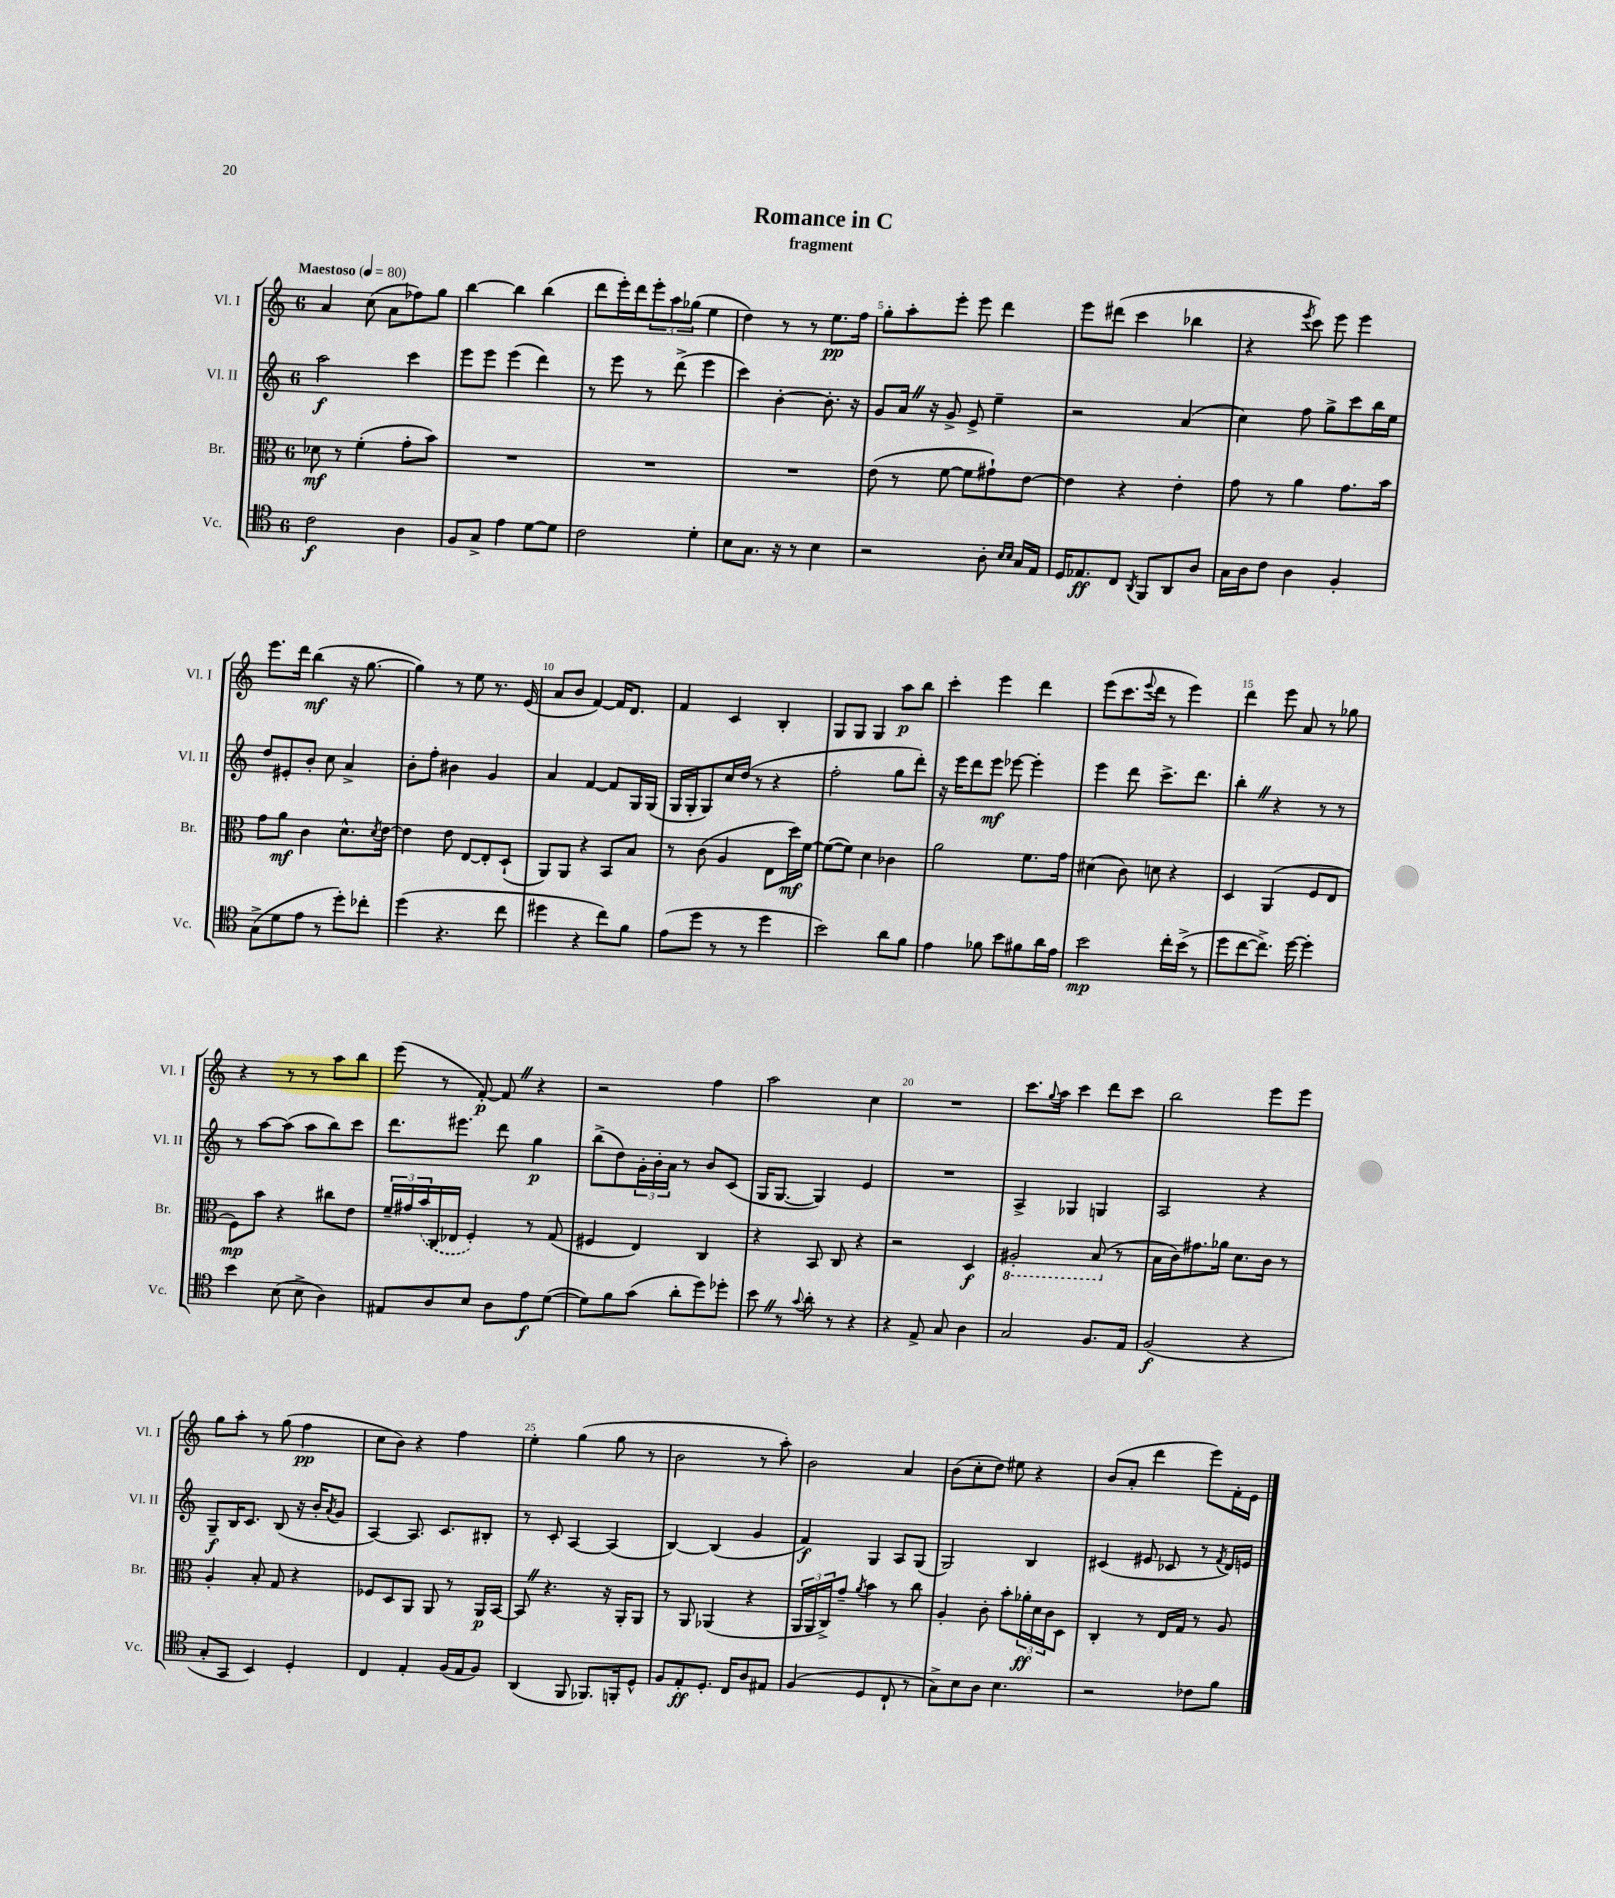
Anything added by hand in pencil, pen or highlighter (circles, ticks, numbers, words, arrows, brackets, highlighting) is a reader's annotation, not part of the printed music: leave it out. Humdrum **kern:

**kern	**dynam	**kern	**dynam	**kern	**dynam	**kern	**dynam
*part4	*part4	*part3	*part3	*part2	*part2	*part1	*part1
*staff4	*staff4	*staff3	*staff3	*staff2	*staff2	*staff1	*staff1
*I"Vc.	*	*I"Br.	*	*I"Vl. II	*	*I"Vl. I	*
*I'Vc.	*	*I'Br.	*	*I'Vl. II	*	*I'Vl. I	*
*clefC4	*	*clefC3	*	*clefG2	*	*clefG2	*
*k[]	*	*k[]	*	*k[]	*	*k[]	*
*M6/8	*	*M6/8	*	*M6/8	*	*M6/8	*
*MM80	*	*MM80	*	*MM80	*	*MM80	*
=1	=1	=1	=1	=1	=1	=1	=1
!	!	!	!	!	!	!LO:TX:a:B:t=Maestoso	!
2c\	f	8d-X\	mf	2aa\	f	4a/	.
.	.	8r	.	.	.	.	.
.	.	(4f'\	.	.	.	(8cc\	.
.	.	.	.	.	.	8a\L	.
4A\	.	8g'\L	.	4ccc\	.	8ff-X\)	.
.	.	8b\J)	.	.	.	8gg\J	.
=2	=2	=2	=2	=2	=2	=2	=2
8F/L	.	2.r	.	8eee\L	.	[4bb\	.
8G^/J	.	.	.	8eee\J	.	.	.
4e\	.	.	.	(4eee\	.	4bb\]	.
[8d\L	.	.	.	4ddd\)	.	(4bb\	.
8d\J]	.	.	.	.	.	.	.
=3	=3	=3	=3	=3	=3	=3	=3
2c\	.	2.r	.	8r	.	8ddd\L	.
.	.	.	.	8eee\	.	16eee'\L)	.
.	.	.	.	.	.	16ddd\J	.
.	.	.	.	8r	.	12eee'\	.
.	.	.	.	.	.	12aa\	.
.	.	.	.	(8ddd^\	.	.	.
.	.	.	.	.	.	(12gg-X\J	.
4d'\	.	.	.	4eee\	.	4ee\	.
=4	=4	=4	=4	=4	=4	=4	=4
8B\L	.	2.r	.	4ccc\)	.	4dd\)	.
8.G\J	.	.	.	.	.	.	.
.	.	.	.	[4b'\	.	8r	.
16r	.	.	.	.	.	.	.
8r	.	.	.	.	.	8r	.
4B\	.	.	.	8.b'\]	.	8.ee\L	pp
.	.	.	.	16r	.	16ff\Jk	.
=5	=5	=5	=5	=5	=5	=5	=5
2r	.	(8e\	.	8g/L	.	8gg'\L	.
.	.	8r	.	16aZ/Jk	.	8aa'\	.
.	.	.	.	16r	.	.	.
.	.	[8f\	.	8g^/	.	8eee'\J	.
.	.	8f\L]	.	8e^/	.	8eee\	.
8A'\	.	8g#X`\)	.	4ee~\	.	4ddd\	.
16qqB/LL	.	.	.	.	.	.	.
16qqB/JJ	.	.	.	.	.	.	.
16G/LL	.	[8e\J	.	.	.	.	.
16E/JJ	.	.	.	.	.	.	.
=6	=6	=6	=6	=6	=6	=6	=6
16D/KL	.	4e\]	.	2r	.	8eee\L	.
8.E-X/	ff	.	.	.	.	.	.
.	.	.	.	.	.	(8ddd#X\J	.
8C/J	.	4r	.	.	.	4ccc\	.
8qAA/	.	.	.	.	.	.	.
8FF/L	.	.	.	.	.	.	.
8AA/	.	4e'\	.	(4a/	.	4bb-X\	.
8A/J	.	.	.	.	.	.	.
=7	=7	=7	=7	=7	=7	=7	=7
16G\LL	.	8g\	.	4cc\)	.	4r	.
16A\J	.	.	.	.	.	.	.
8c\J	.	8r	.	.	.	.	.
.	.	.	.	.	.	8qeee/	.
4A\	.	4a\	.	8ff\	.	8ccc\)	.
.	.	.	.	8gg^\L	.	8eee\	.
4F'/	.	8.g\L	.	8ccc\	.	4eee\	.
.	.	.	.	16bb\L	.	.	.
.	.	16b\Jk	.	16ee\JJ	.	.	.
!!LO:LB:g=z
=8	=8	=8	=8	=8	=8	=8	=8
(8G^\L	.	8g\L	.	8dd/L	.	8.eee\L	.
8d\	.	8a\J	mf	8e#X'/	.	.	.
.	.	.	.	.	.	16ddd\Jk	.
8e\J	.	4c\	.	8b'/J	.	(4bb\	mf
8r	.	.	.	8cc\	.	.	.
8dd'\L)	.	8.d^^\L	.	4a^/	.	16r	.
.	.	.	.	.	.	[8.gg\	.
8cc-X'\J	.	.	.	.	.	.	.
.	.	8qd/	.	.	.	.	.
.	.	[16e\Jk	.	.	.	.	.
=9	=9	=9	=9	=9	=9	=9	=9
(4dd\	.	4e\]	.	8b'\L	.	4gg\])	.
.	.	.	.	8ff'\J	.	.	.
4.r	.	8e\	.	4b#X\	.	8r	.
.	.	[8E/L	.	.	.	8ee\	.
.	.	8E'/]	.	4g/	.	8.r	.
8cc\	.	(8D`/J	.	.	.	.	.
.	.	.	.	.	.	(16e/	.
=10	=10	=10	=10	=10	=10	=10	=10
4dd#X\	.	8AA/L)	.	4a/	.	8a/L	.
.	.	8AA/J	.	.	.	8b/J	.
4r	.	4r	.	[4f/	.	[4f/)	.
8cc\L)	.	8BB/L	.	8f/L]	.	16f/KL]	.
.	.	.	.	.	.	8.d/J	.
8f\J	.	8B/J	.	16G/L	.	.	.
.	.	.	.	(16G/JJ	.	.	.
=11	=11	=11	=11	=11	=11	=11	=11
(8e\L	.	8r	.	16G/LL	.	4f/	.
.	.	.	.	16G'/J	.	.	.
8dd\J	.	(8c\	.	8G/)	.	.	.
8r	.	4A/	.	16cc/L	.	4c/	.
.	.	.	.	(16dd/JJ	.	.	.
8r	.	.	.	8r	.	.	.
4dd\	.	8E\L	.	4r	.	4B'/	.
.	.	16dd\L)	mf	.	.	.	.
.	.	[16f\JJ	.	.	.	.	.
=12	=12	=12	=12	=12	=12	=12	=12
2b\)	.	(8f\L_	.	2ff'\	.	8G/L	.
.	.	8f\J])	.	.	.	8G/J	.
.	.	4d\	.	.	.	4G/	.
8a\L	.	4c-X\	.	8gg\L	.	8aa\L	p
8f\J	.	.	.	8ddd'\J)	.	8bb\J	.
=13	=13	=13	=13	=13	=13	=13	=13
4e\	.	2a\	.	16r	.	4ccc'\	.
.	.	.	.	16eee\KL	.	.	.
.	.	.	.	8ddd\	.	.	.
8f-X\	.	.	.	8eee\J	mf	4eee\	.
8b\L	.	.	.	[8eee-X\	.	.	.
8f#X\	.	8.f\L	.	4eee-'\]	.	4ddd\	.
16a\L	.	.	.	.	.	.	.
16e\JJ	.	16g\Jk	.	.	.	.	.
=14	=14	=14	=14	=14	=14	=14	=14
2b\	mp	(4d#X\	.	4eee\	.	(8eee\L	.
.	.	.	.	.	.	8.ccc\	.
.	.	8c\)	.	8ddd\	.	.	.
.	.	.	.	.	.	8qqeee/	.
.	.	.	.	.	.	16ddd\Jk	.
.	.	8dn\	.	8.ccc^\L	.	8r	.
16cc'\LL	.	4r	.	.	.	4eee\)	.
(16b^\JJ	.	.	.	8.ddd\J	.	.	.
8r	.	.	.	.	.	.	.
=15	=15	=15	=15	=15	=15	=15	=15
8dd\L	.	4D/	.	4bb'Z\	.	4ddd\	.
[8cc\	.	.	.	.	.	.	.
8.cc^\J])	.	(4AA/	.	4r	.	8eee\	.
.	.	.	.	.	.	8a/	.
[16dd\	.	.	.	.	.	.	.
4dd'\]	.	8F/L	.	8r	.	8r	.
.	.	8E/J	.	8r	.	8gg-X\	.
!!LO:LB:g=z
=16	=16	=16	=16	=16	=16	=16	=16
4b\	.	8F\L)	mp	8r	.	4r	.
.	.	8b\J	.	[8aa\L	.	.	.
(8B\	.	4r	.	(8aa\J]	.	8r	.
8B^\	.	.	.	8aa\L	.	8r	.
4A\)	.	8cc#X\L	.	8bb\)	.	8aa\L	.
.	.	8e\J	.	8ccc\J	.	8bb\J	.
=17	=17	=17	=17	=17	=17	=17	=17
8E#X/L	.	24f~/LL	.	8.ddd\L	.	(8eee\	.
.	.	24g#X/	.	.	.	.	.
.	.	(24b/	.	.	.	.	.
8A/	.	16C/	.	.	.	8r	.
.	.	16E-X/JJ	.	8.eee#X\J	.	.	.
8B/J	.	4F'/)	.	.	.	[8f'/)	p
8A\L	.	.	.	8ddd\	.	8fZ/]	.
8e\	f	8r	.	4gg\	p	4r	.
([8d\J	.	(8G/	.	.	.	.	.
=18	=18	=18	=18	=18	=18	=18	=18
8d\L])	.	4F#X/	.	(8bb^\L	.	2r	.
8f\	.	.	.	8dd\)	.	.	.
(8g\J	.	4E/)	.	24g'\L	.	.	.
.	.	.	.	24b'\	.	.	.
.	.	.	.	24a\JJ	.	.	.
8a'\L	.	.	.	8r	.	.	.
8dd\)	.	4C/	.	8b/L	.	4ff\	.
8dd-X'\J	.	.	.	(8c/J	.	.	.
=19	=19	=19	=19	=19	=19	=19	=19
8bZ\	.	4r	.	16G/KL	.	2aa\	.
.	.	.	.	[8.G/J	.	.	.
8r	.	.	.	.	.	.	.
8qqg/	.	.	.	.	.	.	.
8a'\	.	8BB/	.	4G/])	.	.	.
8r	.	8C/	.	.	.	.	.
4r	.	4r	.	4e/	.	4cc\	.
=20	=20	=20	=20	=20	=20	=20	=20
4r	.	2r	.	2.r	.	2.r	.
8E^/	.	.	.	.	.	.	.
8G/	.	.	.	.	.	.	.
4A\	.	4D/	f	.	.	.	.
=21	=21	=21	=21	=21	=21	=21	=21
*	*	*8ba	*	*	*	*	*
2G/	.	2AA#X'/	.	4A^/	.	8.ccc\L	.
.	.	.	.	.	.	8qqgg/	.
.	.	.	.	.	.	16aa\Jk	.
.	.	.	.	4G-X/	.	4ccc\	.
8.F/L	.	(8BB/	.	4Gn/	.	8ddd\L	.
*	*	*X8ba	*	*	*	*	*
.	.	8r	.	.	.	8ccc\J	.
16E/Jk	.	.	.	.	.	.	.
=22	=22	=22	=22	=22	=22	=22	=22
(2F/	f	16B\LL	.	2A/	.	2bb\	.
.	.	16c\J)	.	.	.	.	.
.	.	8.g#X\	.	.	.	.	.
.	.	16a-X\Jk	.	.	.	.	.
.	.	8.d\L	.	.	.	.	.
4r	.	.	.	4r	.	8eee\L	.
.	.	16c\Jk	.	.	.	.	.
.	.	8r	.	.	.	8eee\J	.
!!LO:LB:g=z
=23	=23	=23	=23	=23	=23	=23	=23
8G'/L	.	4A'/	.	8G~/L	f	8gg\L	.
8GG/J	.	.	.	16B/K	.	8aa'\J	.
.	.	.	.	8.c/J	.	.	.
4BB/)	.	8B'/	.	.	.	8r	.
.	.	8G/	.	(8B/	.	(8gg\	.
4D'/	.	4r	.	16r	.	4ff\	pp
.	.	.	.	16b'/KL	.	.	.
.	.	.	.	8qa/	.	.	.
.	.	.	.	8g/J	.	.	.
=24	=24	=24	=24	=24	=24	=24	=24
4C/	.	8F-X/L	.	[4A/)	.	8cc\L	.
.	.	8D/	.	.	.	8b\J)	.
4E'/	.	8AA/J	.	8.A/]	.	4r	.
.	.	8AA/	.	.	.	.	.
.	.	.	.	8.c/L	.	.	.
(16F/LL	.	8r	.	.	.	4ff\	.
16E/J	.	.	.	.	.	.	.
8F/J)	.	16AA/LL	p	8B#X'/J	.	.	.
.	.	[16BB/JJ	.	.	.	.	.
=25	=25	=25	=25	=25	=25	=25	=25
(4AA/	.	8BBZ/]	.	8r	.	4ee'\	.
.	.	4.r	.	8c'/	.	.	.
8FF/	.	.	.	[4A/	.	(4gg\	.
8.FF-X/L)	.	.	.	.	.	.	.
.	.	16r	.	(4A/]	.	8gg\	.
16FFn'/k	.	16AA'/KL	.	.	.	.	.
8D^^/J	.	8AA/J	.	.	.	8r	.
=26	=26	=26	=26	=26	=26	=26	=26
8F/L	.	8r	.	[4B/)	.	2b\	.
8E'/	ff	8AA/	.	.	.	.	.
8.D'/J	.	(4AA-X/	.	(4B/]	.	.	.
16C/KL	.	.	.	.	.	.	.
8A/	.	4r	.	4g/	.	8r	.
8E#X/J	.	.	.	.	.	8aa'\)	.
=27	=27	=27	=27	=27	=27	=27	=27
(4F/	.	24AA/LL	.	4f/)	f	2b\	.
.	.	24AA/	.	.	.	.	.
.	.	24C^/J)	.	.	.	.	.
.	.	8g~/J	.	.	.	.	.
.	.	8qa/	.	.	.	.	.
4D/	.	4b\	.	4G/	.	.	.
8C`/	.	8r	.	8A/L	.	4a/	.
8r	.	8cc\	.	(8G/J	.	.	.
=28	=28	=28	=28	=28	=28	=28	=28
8G^\L)	.	4A'/	.	2G/)	.	(8b\L	.
8B\	.	.	.	.	.	8cc'\	.
8A\J	.	8c'\	.	.	.	8dd\J)	.
4.B\	.	8b'\L	.	.	.	8ee#X\	.
.	.	24a-X'\L	ff	4B/	.	4r	.
.	.	24d\	.	.	.	.	.
.	.	24c\J	.	.	.	.	.
.	.	8D\J	.	.	.	.	.
=29	=29	=29	=29	=29	=29	=29	=29
2r	.	4C'/	.	(4c#X/	.	(8b/L	.
.	.	.	.	.	.	8a'/J	.
.	.	8r	.	8e#X/	.	4ddd\	.
.	.	16E/LL	.	8c-X/	.	.	.
.	.	16G/JJ	.	.	.	.	.
8c-X\L	.	8r	.	8r	.	8eee\L)	.
.	.	.	.	8qf/	.	.	.
8f\J	.	8A/	.	16d/LL)	.	16f'\L	.
.	.	.	.	16en/JJ	.	16e\JJ	.
==	==	==	==	==	==	==	==
*-	*-	*-	*-	*-	*-	*-	*-
